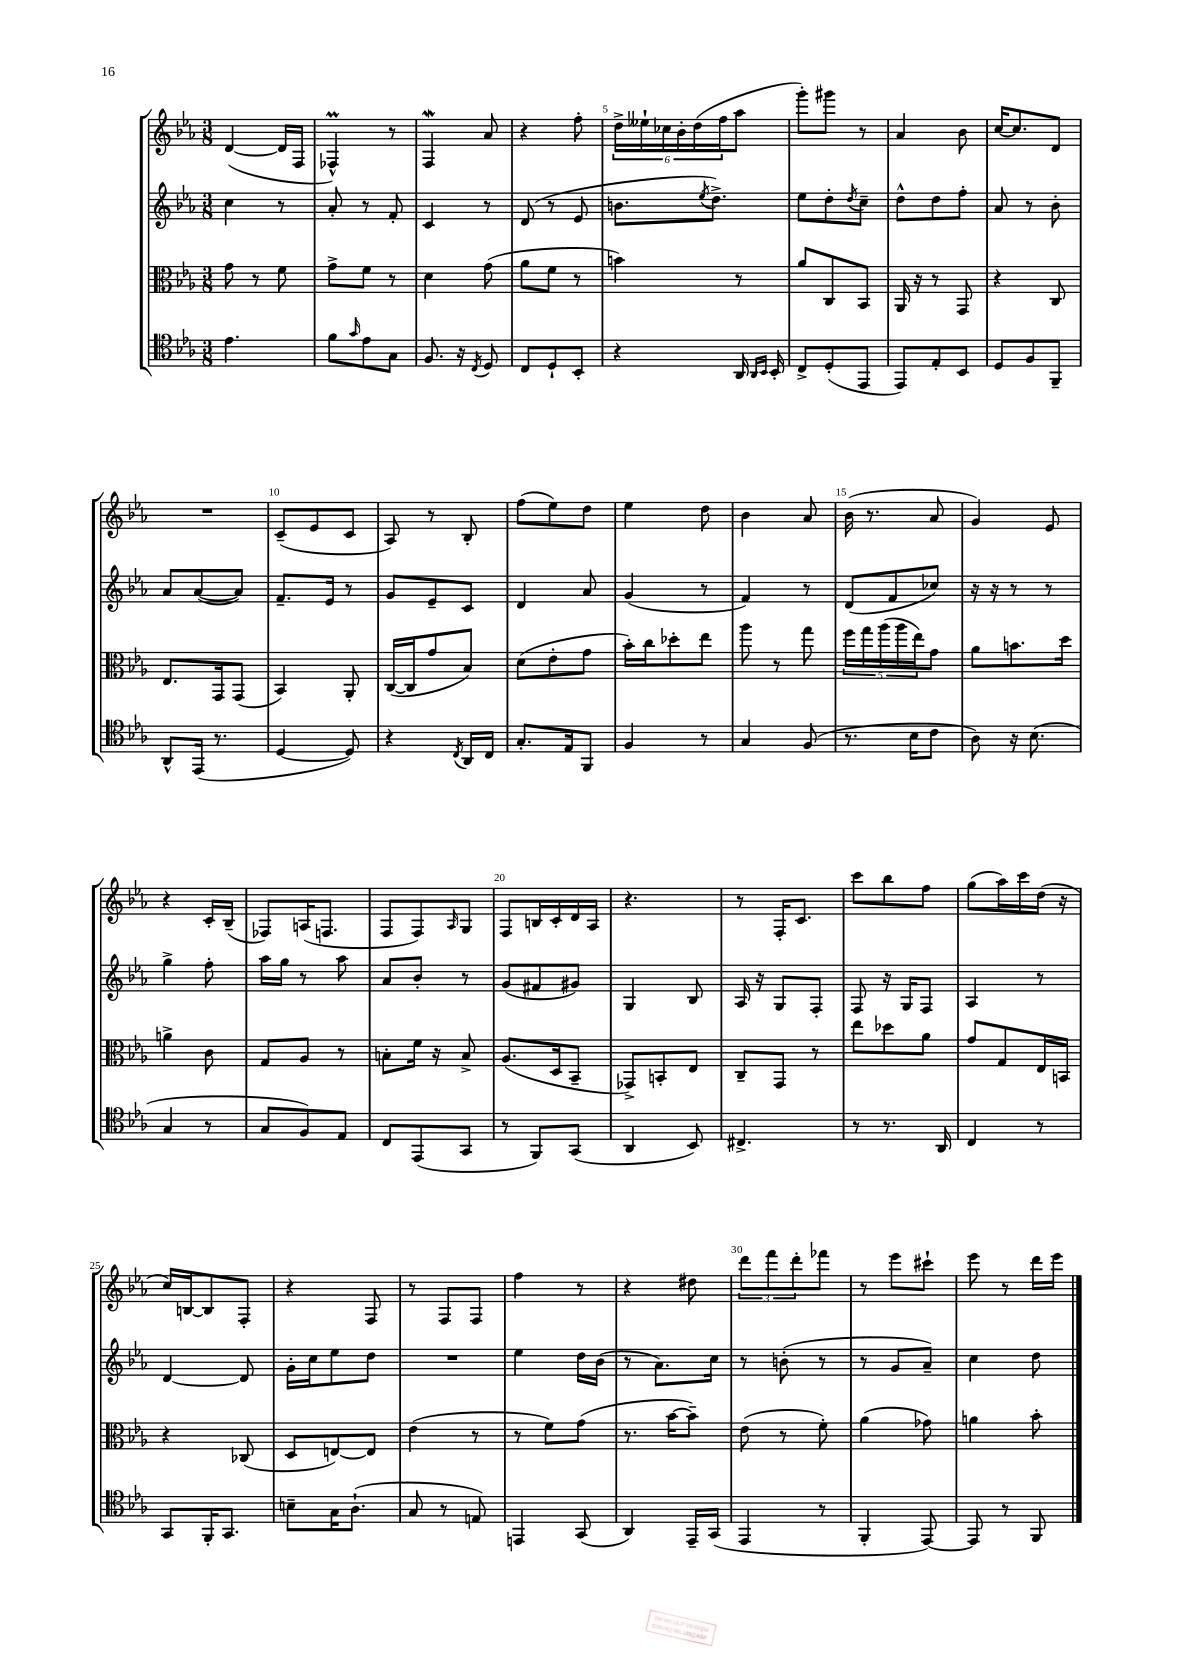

**kern	**kern	**kern	**kern
*part4	*part3	*part2	*part1
*staff4	*staff3	*staff2	*staff1
*clefC4	*clefC3	*clefG2	*clefG2
*k[b-e-a-]	*k[b-e-a-]	*k[b-e-a-]	*k[b-e-a-]
*M3/8	*M3/8	*M3/8	*M3/8
=1	=1	=1	=1
4.e-\	8g\	4cc\	([4d/
.	8r	.	.
.	8f\	8r	16d/LL]
.	.	.	16F/JJ
=2	=2	=2	=2
8f\L	8g^\L	8a-'/	4F-XM^^/)
16qqg/	.	.	.
8e-\	8f\J	8r	.
8G\J	8r	8f'/	8r
=3	=3	=3	=3
8.F/	4d\	4c/	4FW/
16r	.	.	.
8qC/	.	.	.
8D/	(8g\	8r	8a-/
=4	=4	=4	=4
8C/L	8a-\L	(8d/	4r
8D`/	8f\J	8r	.
8BB-'/J	8r	8e-/	8ff'\
=5	=5	=5	=5
4r	4bn\)	8.bn\L	24dd^\LL
.	.	.	24ee--X`\
.	.	.	24cc-X\
.	.	.	24b-'\
.	.	.	(24dd\
.	.	8qee-/	.
.	.	8.dd^\J)	.
.	.	.	24ff\J
16AA-/	8r	.	8aa-\J
16qqAA-/LL	.	.	.
16qqBB-/JJ	.	.	.
16BB-'/	.	.	.
=6	=6	=6	=6
8C^/L	8a-/L	8ee-\L	8ggg'\L)
(8D'/	8C/	8dd'\	8ggg#X\J
.	.	8qdd/	.
8EE-/J	8BB-/J	8cc~\J	8r
=7	=7	=7	=7
8EE-/L)	16AA-/	8dd^^\L	4a-/
.	16r	.	.
8E-'/	8r	8dd\	.
8BB-/J	8GG/	8ff'\J	8b-\
=8	=8	=8	=8
8D/L	4r	8a-/	[16cc/KL
.	.	.	8.cc/]
8F/	.	8r	.
8FF~/J	8C/	8b-'\	8d/J
!!LO:LB:g=z
=9	=9	=9	=9
8AA-^^/L	8.E-/L	8a-/L	4.r
(16EE-/Jk	.	([8a-/	.
8.r	16GG/k	.	.
.	(8GG/J	8a-/J])	.
=10	=10	=10	=10
[4D/	4BB-/)	8.f~/L	(8c~/L
.	.	.	8e-/
.	.	16e-/Jk	.
8D/])	8AA-'/	8r	8c/J
=11	=11	=11	=11
4r	([16C/LL	8g/L	8A-/)
.	16C/J]	.	.
.	8g/	8e-~/	8r
8qC/	.	.	.
16AA-/LL	8B-/J)	8c/J	8B-'/
16C/JJ	.	.	.
=12	=12	=12	=12
8.G'/L	(8d\L	4d/	(8ff\L
.	8e-'\	.	8ee-\)
16E-/k	.	.	.
8FF/J	8g\J	8a-/	8dd\J
=13	=13	=13	=13
4F/	16b-'\LL)	(4g/	4ee-\
.	16cc\J	.	.
.	8dd-X'\	.	.
8r	8ee-\J	8r	8dd\
=14	=14	=14	=14
4G/	8aa-\	4f/)	4b-\
.	8r	.	.
(8F/	8gg\	8r	8a-/
=15	=15	=15	=15
8.r	20ff\LL	(8d/L	(16b-\
.	20gg\	.	.
.	.	.	8.r
.	(20aa-\	.	.
.	.	8f/	.
.	20aa-\	.	.
16B-\KL	.	.	.
.	20ee-\J)	.	.
8c\J	8g\J	8cc-X/J)	8a-/
=16	=16	=16	=16
8A-\)	8a-\L	16r	4g/)
.	.	16r	.
16r	8.bn\	8r	.
(8.B-\	.	.	.
.	.	8r	8e-/
.	16dd\Jk	.	.
!!LO:LB:g=z
=17	=17	=17	=17
4G/	4an^\	4gg^\	4r
8r	8c\	8ff'\	16c'/LL
.	.	.	(16B-~/JJ
=18	=18	=18	=18
8G/L	8G/L	16aa-\LL	8F-X/L)
.	.	16gg\JJ	.
8F/)	8A-/J	8r	(16An/K
.	.	.	8.Fn/J
8E-/J	8r	8aa-\	.
=19	=19	=19	=19
8C/L	8Bn'\L	8a-/L	8F/L
(8EE-/	16f\Jk	8b-'/J	8F/)
.	16r	.	.
.	.	.	16qqA-/
8GG/J	8B^/	8r	8G/J
=20	=20	=20	=20
8r	(8.A-/L	(8g/L	8F/L
8FF/L)	.	8f#X/	16Bn/L
.	16D/k	.	16c'/
(8GG/J	8BB-~/J	8g#X/J)	16d/
.	.	.	16A-/JJ
=21	=21	=21	=21
4AA-/	8GG-X^/L)	4G/	4.r
.	8BBn'/	.	.
8BB-/)	8E-/J	8B-/	.
=22	=22	=22	=22
4.C#X^/	8C~/L	16A-/	8r
.	.	16r	.
.	8GG/J	8G/L	16F'/KL
.	.	.	8.c/J
.	8r	8F'/J	.
=23	=23	=23	=23
8r	8ee-\L	8F/	8ccc\L
8.r	8dd-X\	16r	8bb-\
.	.	16G/KL	.
.	8a-\J	8F/J	8ff\J
16AA-/	.	.	.
=24	=24	=24	=24
4C/	8g/L	4A-/	(8gg\L
.	8G/	.	16aa-\L)
.	.	.	16ccc\
8r	16E-/L	8r	(16dd\JJ
.	16BBn/JJ	.	16r
!!LO:LB:g=z
=25	=25	=25	=25
8GG/L	4r	[4d/	16cc/LL)
.	.	.	[16Bn/J
16FF'/K	.	.	8B/]
8.GG/J	.	.	.
.	(8C-X/	8d/]	8F'/J
=26	=26	=26	=26
8Bn~\L	8D/L	16g'\LL	4r
.	.	16cc\J	.
16G\K	[8En/)	8ee-\	.
(8.A-`\J	.	.	.
.	8E/J]	8dd\J	8F/
=27	=27	=27	=27
8G/	(4e-\	4.r	8r
8r	.	.	8F/L
8En/)	8r	.	8F/J
=28	=28	=28	=28
4EEn/	8r	4ee-\	4ff\
.	8f\L)	.	.
(8GG/	(8g\J	16dd\LL	8r
.	.	(16b-\JJ	.
=29	=29	=29	=29
4AA-/)	8.r	8r	4r
.	.	8.a-\L)	.
.	[16b-\KL	.	.
16EE-~/LL	8b-~\J])	.	8dd#X\
(16GG/JJ	.	16cc\Jk	.
=30	=30	=30	=30
4EE-/	(8e-\	8r	12ddd\L
.	.	.	12fff\
.	8r	(8bn'\	.
.	.	.	12ddd'\
8r	8f'\)	8r	8fff-X\J
=31	=31	=31	=31
4FF'/	(4a-\	8r	8r
.	.	8g/L	8eee-\L
[8EE-/)	8g-X\)	8a-~/J)	8ccc#X`\J
=32	=32	=32	=32
8EE-/]	4an\	4cc\	8eee-\
8r	.	.	8r
8FF/	8b-'\	8dd\	16ddd\LL
.	.	.	16eee-\JJ
==	==	==	==
*-	*-	*-	*-
